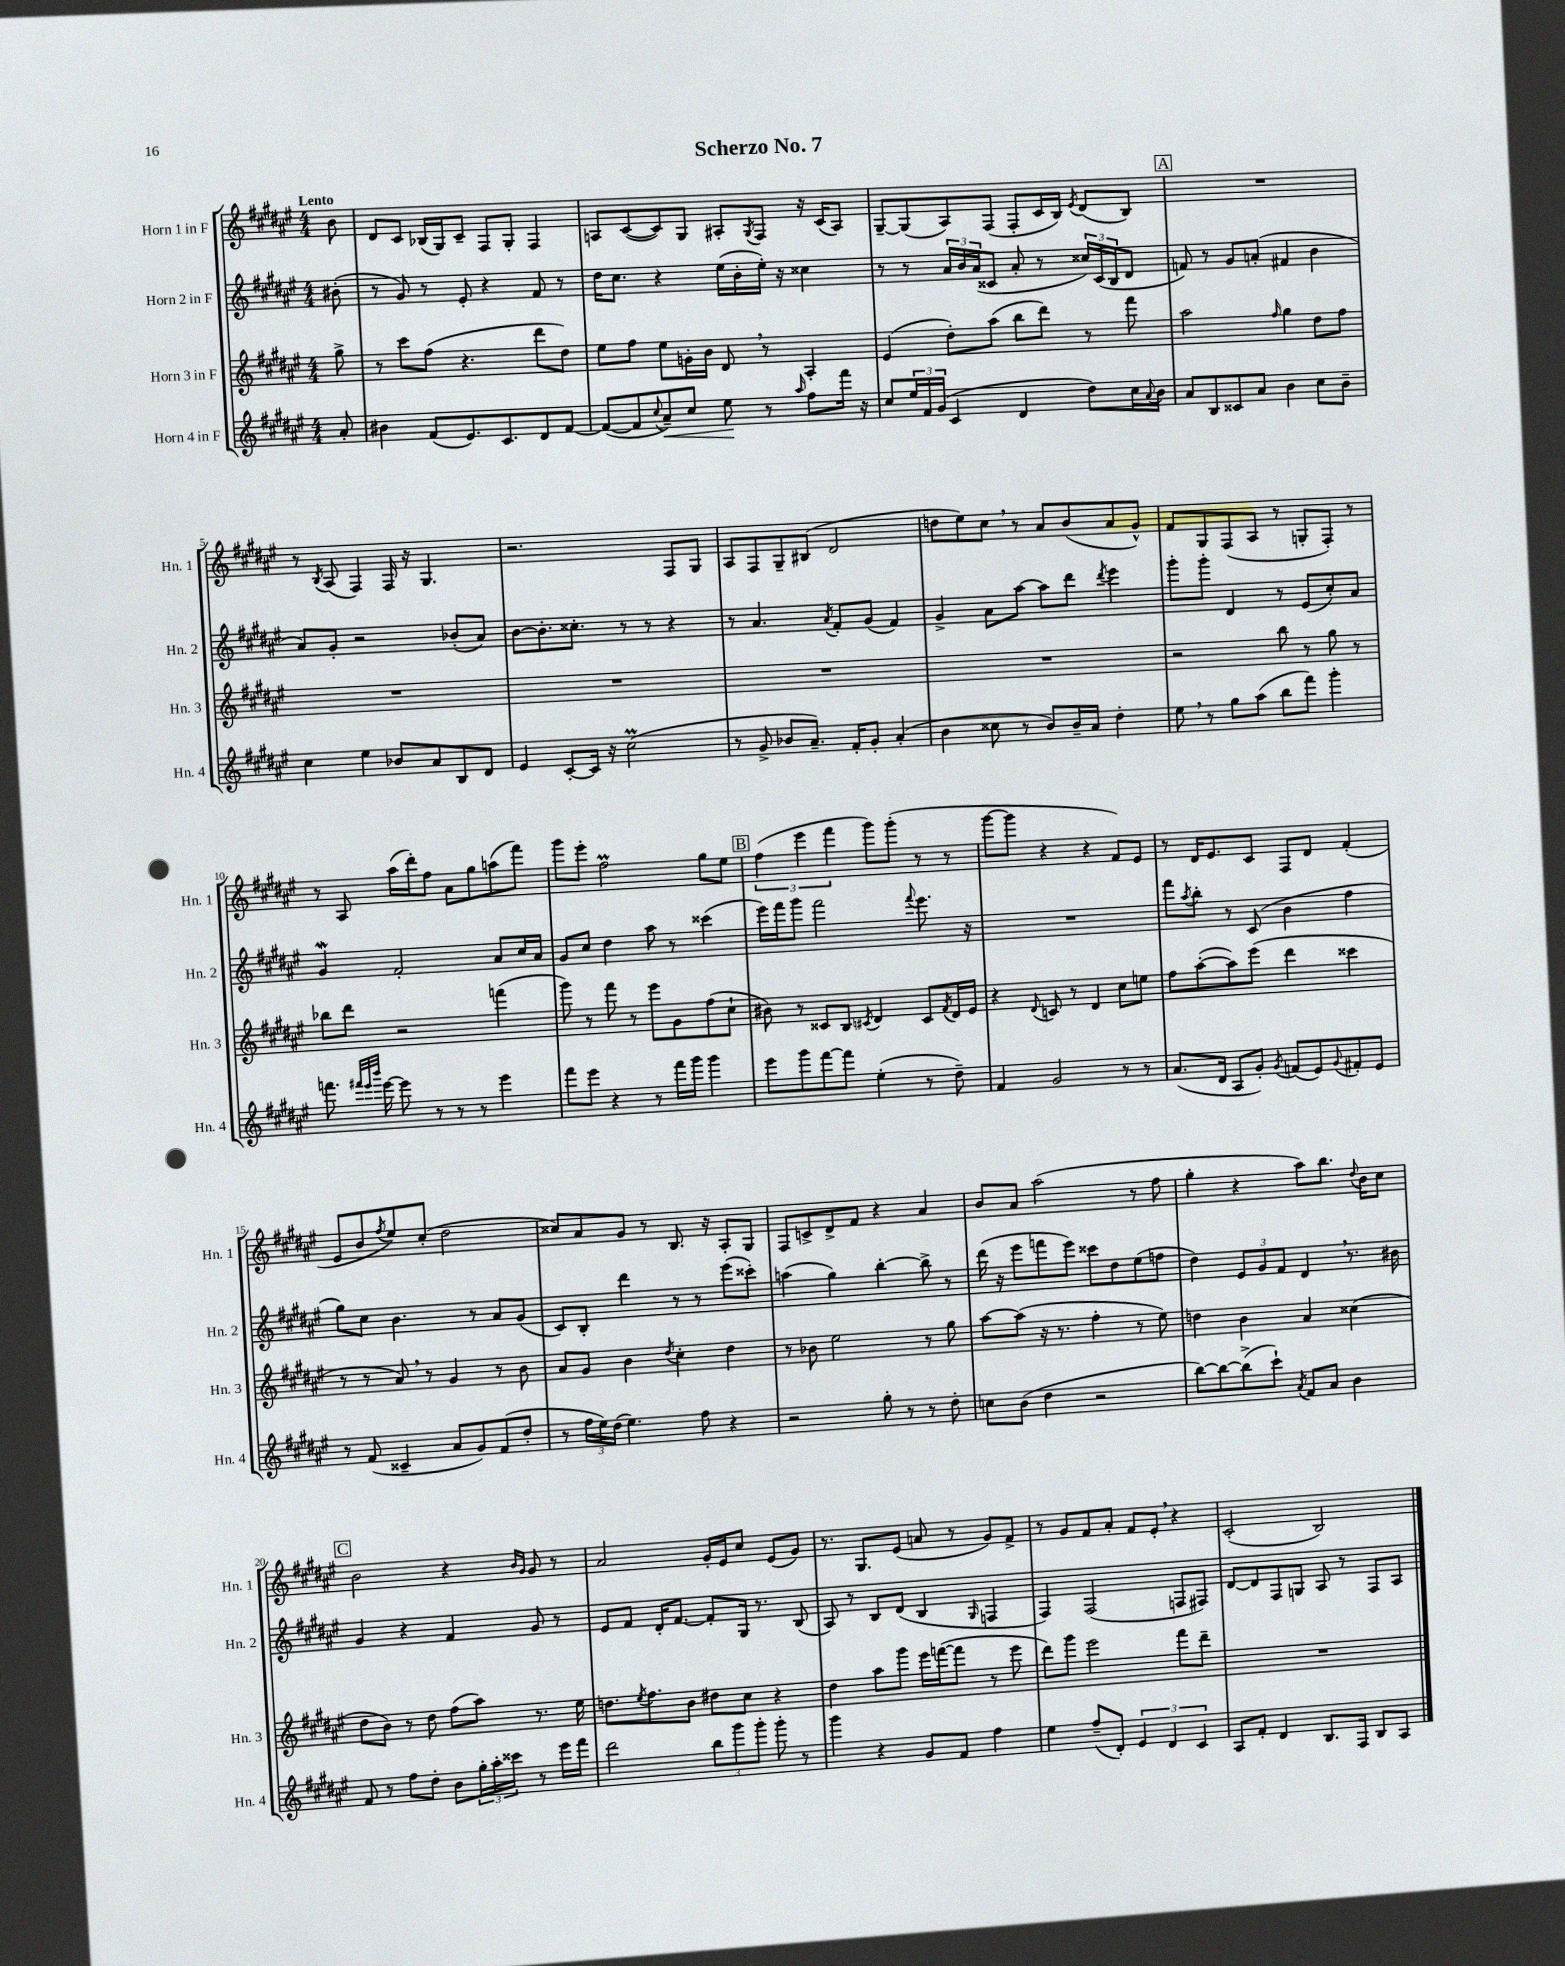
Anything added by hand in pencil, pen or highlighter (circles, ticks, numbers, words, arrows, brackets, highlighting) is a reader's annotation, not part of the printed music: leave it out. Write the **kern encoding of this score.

**kern	**kern	**kern	**kern
*staff4	*staff3	*staff2	*staff1
*clefG2	*clefG2	*clefG2	*clefG2
*k[f#c#g#d#a#e#]	*k[f#c#g#d#a#e#]	*k[f#c#g#d#a#e#]	*k[f#c#g#d#a#e#]
*M4/4	*M4/4	*M4/4	*M4/4
8a#'	8gg#^	(8b#'	8b
=	=	=	=
4b#	8r	8r	8d#
.	8ccc#	8g#)	8c#
(8f#	(8ff#	8r	(16B-
.	.	.	16G#)
8.e#)	4.r	8e#'	8c#~
.	.	4r	8F#
8.c#	.	.	.
.	.	.	8G#'
8d#	8ddd#	8f#	4F#
[8f#	8dd#)	8r	.
=	=	=	=
(8f#_	8ee#	16dd#	8A
.	.	8.cc#	.
8f#]	8ff#	.	([8c#
8qqcc#	.	.	.
8a#~)	8ee#	4r	8c#])
8cc#	16g'	.	8G#
.	16b	.	.
8ee#	8d#	(16ee#	8A#'
.	.	16b'	.
.	.	.	8qG#
8r	8r	16ee#')	8F#
.	.	16r	.
16qqaa#	.	.	.
8ff#	4A#'	4cc##	16r
.	.	.	(16c#
16fff#	.	.	8A#)
16r	.	.	.
=	=	=	=
8cc#	(4e#	8r	[8G#~
24ee#	.	8r	(8G#]
24f#	.	.	.
(24g#	.	.	.
4c#	8dd#')	24a#	8A#)
.	.	24b	.
.	.	(24a#	.
.	(8aa#	8c##	(8F#
4d#	8bb	8a#'	8F#'
.	8ddd#)	8r	16c#
.	.	.	16B)
.	.	.	8qe#
8dd#)	8r	24cc##)	(8d#
.	.	(24c##	.
.	.	24B	.
16cc#	8fff#	8d#	8B)
8qqa#	.	.	.
16b	.	.	.
=	=	=	=
8a#	2aa#	8f)	1r
8B	.	8r	.
8c##	.	8g#	.
8a#	.	(8a'	.
.	16qqff#	.	.
4b	4gg#	4f#	.
8cc#	8dd#	4b	.
8b~	8ff#	.	.
=	=	=	=
4cc#	1r	8a#)	8r
.	.	.	8qB
.	.	8g#'	(8A#
4ee#	.	2r	4F#)
8b-	.	.	16F#
.	.	.	16r
8a#	.	.	4.G#
8B	.	(8b-'	.
8d#	.	8a#)	.
=	=	=	=
4e#	1r	[8b	2.r
.	.	8.b']	.
[8c#'	.	.	.
.	.	8.cc##'	.
16c#]	.	.	.
16r	.	.	.
(2cc#	.	8r	.
.	.	8r	.
.	.	4r	8F#
.	.	.	8G#
=	=	=	=
8r	1r	8r	8A#
8g#^	.	4.a#	8F#
8b-	.	.	8G#~
8.a#~)	.	.	(8B#
.	.	8qa#	.
.	.	8f#'	2d#
16f#'	.	.	.
8g#'	.	(8g#	.
(4a#'	.	4f#)	.
=	=	=	=
4b	1r	4g#^	8dd
.	.	.	8ee#)
8cc##	.	8a#	8cc#
8r	.	[8aa#	8r
8b)	.	8aa#]	8a#
16b~	.	8ddd#	(8b
16a#	.	.	.
.	.	8qddd#	.
4dd#'	.	4eee#	8a#
.	.	.	8g#^^)
=	=	=	=
8ee#	2r	8ggg#'	8f#
8r	.	8ggg#'	8G#
8gg#	.	4d#	(8F#
(8aa#	.	.	8A#
8bb	8bb	8r	8r
8fff#)	8r	(8e#	8G'
4ggg#'	8gg#	8cc#')	8F#')
.	8r	8a#	8r
=	=	=	=
8.fff	8bb-	4g#	8r
.	8ddd#	.	8A#
32qqfff#	.	.	.
32qqeee#	.	.	.
32qqbbb	.	.	.
[16eee#	.	.	.
8eee#]	2r	2f#'	(16aa#
.	.	.	16ddd#')
8r	.	.	8ff#
8r	.	.	8a#
8r	.	.	8gg#
4eee#	(4fff	8a#	(8aa
.	.	16cc#	8fff#)
.	.	16a#	.
=	=	=	=
8fff#	8ggg#)	8g#	8ggg#
8eee#	8r	8cc#	8eee#'
4r	8fff#	4dd#	2ff#
.	8r	.	.
8r	8eee#	8aa#	.
16fff#	8g#	8r	.
16ggg#	.	.	.
4ggg#	(8ff#	(4ccc##	8gg#
.	8cc#`	.	8ee#
=	=	=	=
8eee#	8b#)	16eee#)	(6ff#
.	.	16fff#	.
8ggg#	8r	8ggg#	.
.	.	.	6eee#
[8fff#	8c##	2fff#	.
.	.	.	6fff#
8fff#]	8B	.	.
.	8qc#	.	.
(4ee#'	4d#	.	8ggg#)
.	.	.	(8ggg#'
.	.	8qqfff#	.
8r	8c#	8.eee#	8r
.	8qf#	.	.
8dd#~)	16d#	.	8r
.	16e#	16r	.
=	=	=	=
4f#	4r	1r	[8ggg#
.	.	.	8ggg#]
.	8qqd#	.	.
2g#	8c	.	4r
.	8r	.	.
.	4d#	.	4r
8r	8cc#	.	8f#)
8r	8ee	.	8e#
=	=	=	=
(8.a#	8ff#	8fff#	8r
.	.	8qaa#	.
.	([8aa#'	8bb'	16d#
16d#	.	.	8.e#
8A#	8aa#])	8r	.
8g#')	(8eee#	(8c#	8c#
8qg#	.	.	.
(8f	4ddd#	4b	8F#
8e#)	.	.	8d#
8qqg#	.	.	.
8f#'	4ccc##	4ff#	(4f#'
8e#	.	.	.
=	=	=	=
8r	8r	8gg#)	8e#
(8f#	8r	8cc#	8b
.	.	.	8qff#
4c##~	8a#)	4.b	8ee#)
.	8r	.	(8cc#'
8a#	4g#	.	2dd#
8g#)	.	8r	.
(8f#	8r	8a#	.
8dd#'	8b	(8g#	.
=	=	=	=
8r	8a#	8c#)	8cc##)
24ff#	8g#	8B'	8a#
24ee#)	.	.	.
(24dd#	.	.	.
4.ee#)	4b	4ddd#	8g#
.	.	.	8r
.	8qdd#	.	.
.	4cc#'	8r	8.B
8ff#	.	8r	.
.	.	.	16r
4r	4dd#	(8eee#	8A#'
.	.	8ccc##')	8G#
=	=	=	=
2r	8r	(4aa	8F#
.	8b-	.	8c^
.	2ee#	4gg#)	8d#^
.	.	.	8f#
8gg#'	.	[4bb'	4r
8r	.	.	.
8r	8r	8bb^]	4a#
8dd#'	8gg#	8r	.
=	=	=	=
8cc	[8aa#	(16ddd#	8b
.	.	16r	.
(8b	(8aa#]	8eee#	8a#
4dd#	16r	8fff	(2aa#
.	8.r	.	.
.	.	8eee#)	.
2r	4ff#'	8ccc##	.
.	.	8dd#	.
.	8r	(8ee#	8r
.	8ee#)	8ff	8ff#
=	=	=	=
[8bb)	4dd	4dd#)	4gg#'
8bb_	.	.	.
(8bb^]	4b	12e#	4r
.	.	12g#	.
8ccc#`)	.	.	.
.	.	12f#	.
8qa#	.	.	.
8f#	4a#	4d#	8aa#)
8a#	.	.	8.bb
4b	(4cc##	8.r	.
.	.	.	8qqdd#
.	.	.	16b
.	.	.	8cc#
.	.	16b#	.
=	=	=	=
8f#	8dd#	4g#	2b
8r	8b)	.	.
8ff#	8r	4r	.
8dd#'	8dd#	.	.
8b	(8ff#	4f#	4r
24gg#'	8aa#)	.	.
24aa#'	.	.	.
24ccc##	.	.	.
.	.	.	16qqb
.	.	.	16qqg#
8r	8.r	8g#	8g#
16eee#	.	8r	8r
16fff#	16ee#	.	.
=	=	=	=
2ddd#	8.dd	8e#	2a#
.	.	8f#	.
.	8qee#	.	.
.	8.ff#	.	.
.	.	16d#'	.
.	.	[8.f#	.
.	8b	.	.
12bb	8dd#	8f#']	16g#'
.	.	.	16e#
12ggg#	.	.	.
.	8cc#	16G#	8cc#
12ggg#'	.	.	.
.	.	8.r	.
8ggg#'	4r	.	(8e#
8r	.	(8B	8g#)
=	=	=	=
4ggg#	4dd#	8A#)	8.r
.	.	8r	.
.	.	.	8.G#
4r	8aa#	8B	.
.	8ggg#	(8d#	(8e#
8g#	16eee#	4B	8a
.	([16fff	.	.
8f#	8fff]	.	8r
.	.	16qqG#	.
4ff#	8r	4F	8g#)
.	8eee#	.	8f#^
=	=	=	=
4ee#	8ddd#)	4F#)	8r
.	8ggg#	.	8g#
(8ff#~	2eee#	(2F#	8f#
8d#')	.	.	8a#'
6e#	.	.	8f#
.	.	.	8e#'
6d#	.	.	.
.	8fff#	8F	4r
6c#	.	.	.
.	8ddd#~	8F#)	.
=	=	=	=
8A#	1r	[8d#	(2c#'
8f#'	.	8d#]	.
4d#	.	8F#	.
.	.	8G	.
8.B	.	8A#	2B)
.	.	8r	.
16F#	.	.	.
8B	.	8F#	.
8A#	.	8A#	.
==	==	==	==
*-	*-	*-	*-
